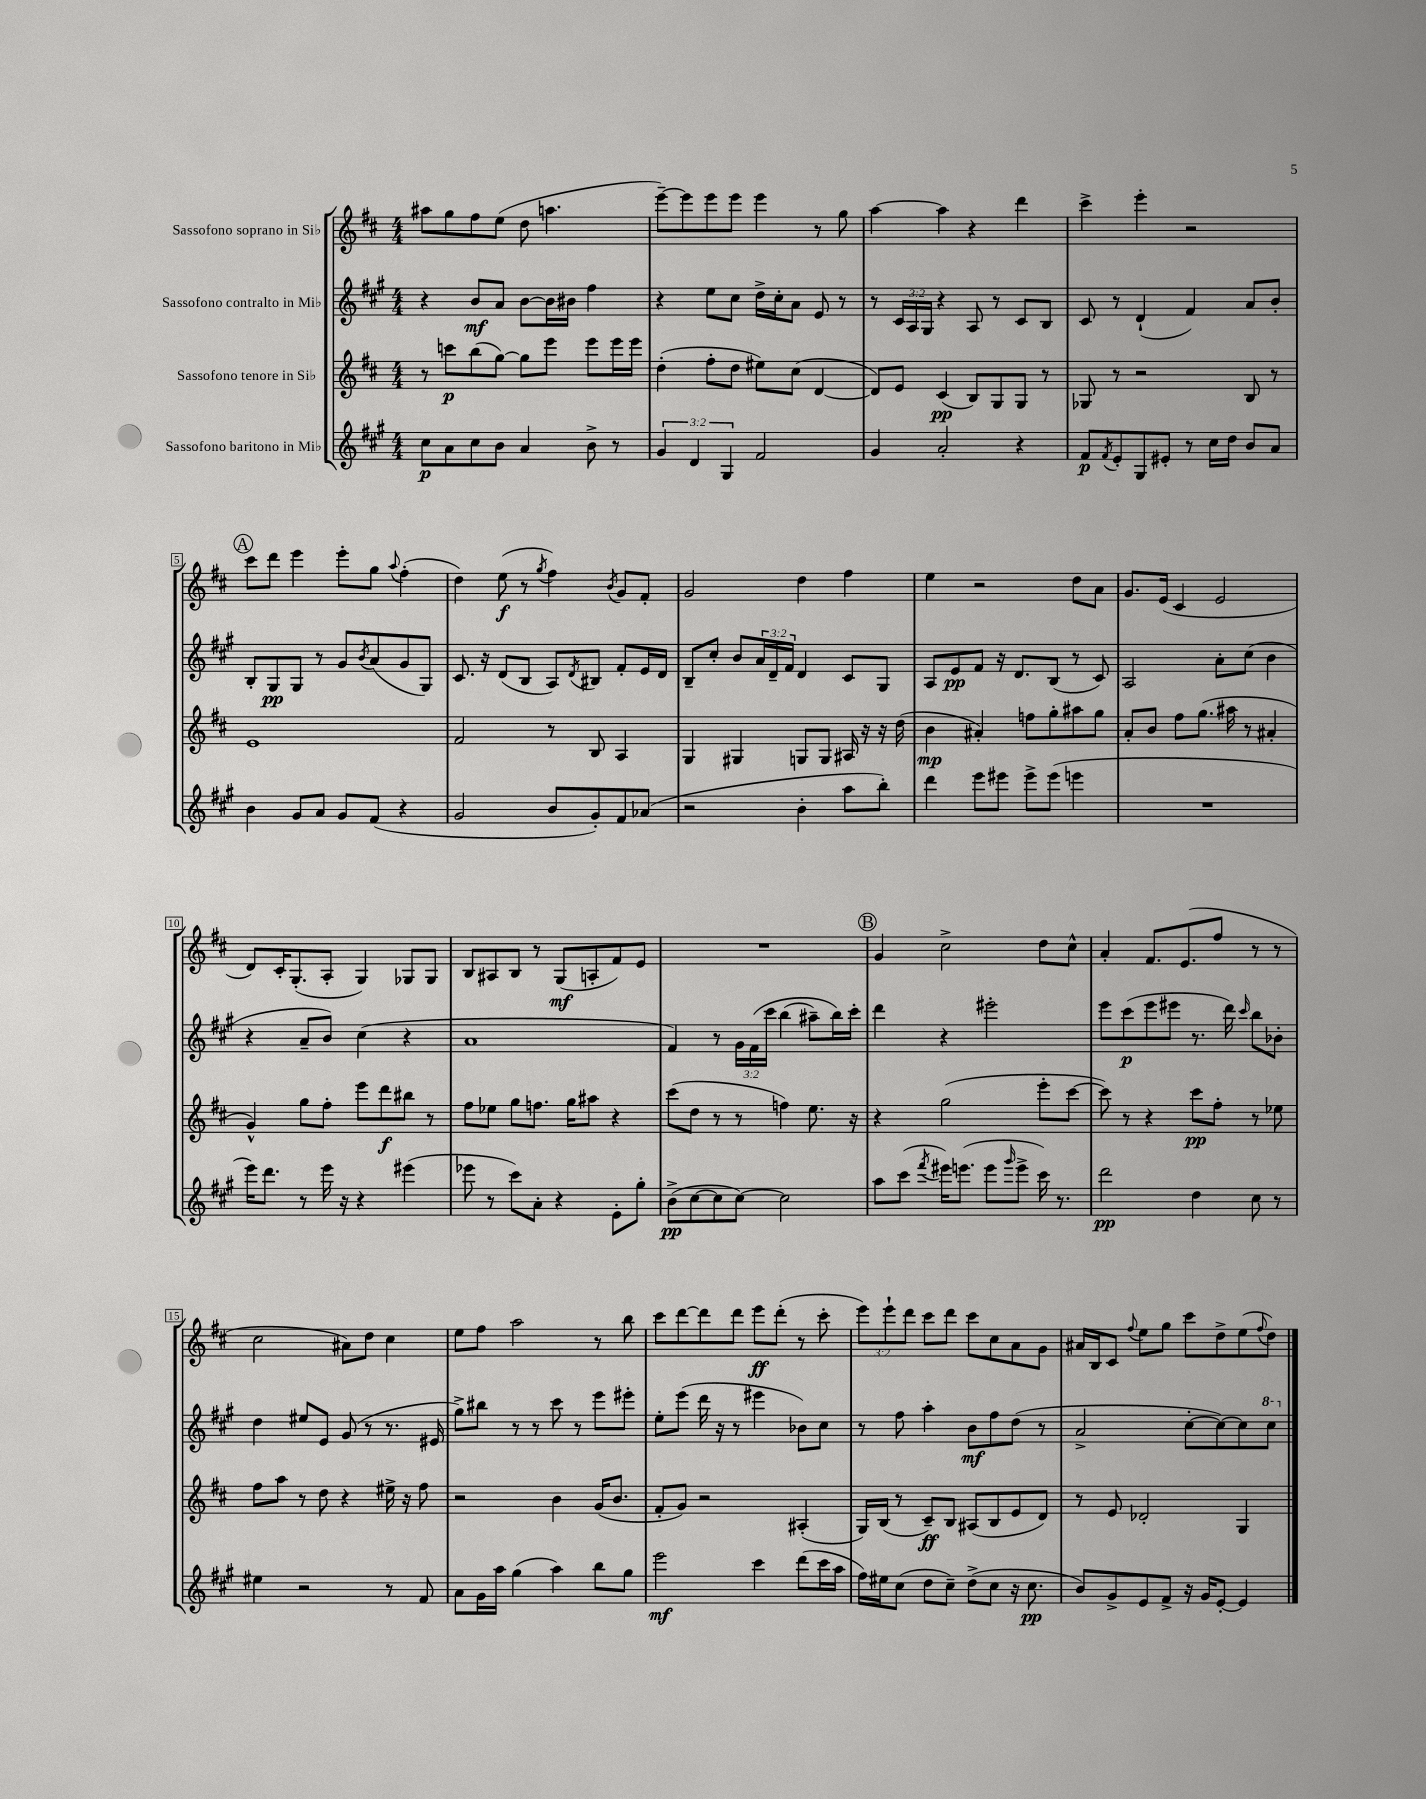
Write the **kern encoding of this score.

**kern	**kern	**kern	**kern
*staff4	*staff3	*staff2	*staff1
*clefG2	*clefG2	*clefG2	*clefG2
*k[f#c#g#]	*k[f#c#]	*k[f#c#g#]	*k[f#c#]
*M4/4	*M4/4	*M4/4	*M4/4
8cc#	8r	4r	8aa#
8a	8ccc	.	8gg
8cc#	(8bb	8b	8ff#
8b	[8gg)	8a	(8ee
4a	8gg]	[8b	8dd
.	8eee	16b]	4.aa
.	.	16b#	.
8b^	8eee	4ff#	.
8r	16eee	.	.
.	16eee	.	.
=	=	=	=
6g#	(4dd'	4r	[8eee~)
.	.	.	8eee]
6d	.	.	.
.	8ff#'	8ee	8eee
6G#	.	.	.
.	8dd	8cc#	8eee
2f#	8ee#)	16dd^	4eee
.	.	16cc#'	.
.	(8cc#	8a	.
.	[4d	8e	8r
.	.	8r	8gg
=	=	=	=
4g#	8d])	8r	[4aa
.	8e	24c#	.
.	.	24A	.
.	.	24G#	.
2a'	(4c#	4r	4aa]
.	8B)	8A	4r
.	8G	8r	.
4r	8G	8c#	4ddd
.	8r	8B	.
=	=	=	=
8f#	8G-	8c#	4ccc#^
8qf#	.	.	.
8e'	8r	8r	.
8G#	2r	(4d`	4eee'
8e#'	.	.	.
8r	.	4f#)	2r
16cc#	.	.	.
16dd	.	.	.
8b	8B	8a	.
8a	8r	8b'	.
=	=	=	=
4b	1e	8B'	8ccc#
.	.	8G#	8ddd
8g#	.	8G#	4eee
8a	.	8r	.
8g#	.	8g#	8eee'
.	.	8qb	.
(8f#	.	(8a	8gg
.	.	.	8qqaa
4r	.	8g#	(4ff#'
.	.	8G#)	.
=	=	=	=
2g#	2f#	8.c#	4dd)
.	.	16r	.
.	.	(8d	(8ee
.	.	8B	8r
.	.	.	8qgg
8b	8r	8A)	4ff#)
.	.	8qd	.
8g#')	8B	8B#	.
.	.	.	8qb
8f#	4A	8f#'	8g
(8a-	.	16e	8f#'
.	.	16d	.
=	=	=	=
2r	4G	8B~	2g
.	.	8cc#'	.
.	4G#	8b	.
.	.	24a	.
.	.	24d~	.
.	.	24f#	.
4b'	8G	4d	4dd
.	8G	.	.
8aa	16A#	8c#	4ff#
.	16r	.	.
8bb')	16r	8G#	.
.	(16dd	.	.
=	=	=	=
4ddd	4b	8A	4ee
.	.	8e	.
8eee	4a#')	8f#	2r
8eee#	.	16r	.
.	.	8.d	.
8eee#^	8ff	.	.
(8eee#	8gg'	(8B	.
4eee	8aa#	8r	8dd
.	8gg	8c#)	8a
=	=	=	=
1r	8a'	2A	8.g
.	8b	.	.
.	.	.	(16e
.	8ff#	.	4c#
.	(8.gg	.	.
.	.	8a'	2e
.	16aa#	.	.
.	8r	(8cc#	.
.	4a#'	4b	.
=	=	=	=
16eee)	4g^^)	4r	8d)
8.ddd	.	.	.
.	.	.	16c#'
.	.	.	(8.G'
8r	8gg	8a~	.
16eee	8ff#'	8b)	8A'
16r	.	.	.
4r	8eee	(4cc#	4G)
.	8ddd	.	.
(4eee#	8bb#	4r	8G-
.	8r	.	8G-
=	=	=	=
8eee-	8ff#	1a	8B
8r	8ee-	.	8A#
8ccc#)	8gg	.	8B
8a'	8.ff	.	8r
4r	.	.	(8G
.	16gg	.	.
.	8aa#	.	8A'
8e'	4r	.	8f#)
8gg#'	.	.	8e
=	=	=	=
(8b^	(8ccc#	4f#)	1r
[8cc#	8dd	.	.
8cc#]	8r	8r	.
[8cc#)	8r	24g#	.
.	.	&(24f#	.
.	.	24ccc#	.
2cc#]	4ff)	(4bb	.
.	8.ee	8aa#~)	.
.	.	16bb&)	.
.	16r	16ccc#'	.
=	=	=	=
8aa	4r	4ddd	4g
(8ccc#	.	.	.
8qfff#	.	.	.
16eee#)	(2gg	4r	2cc#^
(8.eee	.	.	.
8eee	.	2eee#'	.
16qqggg#	.	.	.
8eee^	.	.	.
16ccc#)	8eee'	.	8dd
8.r	.	.	.
.	[8ccc#	.	8cc#^^
=	=	=	=
2ddd	8ccc#])	8eee	4a'
.	8r	(8ccc#	.
.	4r	8eee	8.f#
.	.	8eee#	.
.	.	.	(8.e
4dd	8ccc#	8.r	.
.	8ff#'	.	8ff#
.	.	16ddd)	.
.	.	16qqccc#	.
8cc#	8r	8bb	8r
8r	8ee-	8b-'	8r
=	=	=	=
4ee#	8ff#	4dd	2cc#
.	8aa	.	.
2r	8r	8ee#	.
.	8dd	8e	.
.	4r	(8g#	8a#)
.	.	8r	8dd
8r	16ee#^	8.r	4cc#
.	16r	.	.
8f#	8ff#	.	.
.	.	16e#	.
=	=	=	=
8a	2r	8gg#^)	8ee
16g#	.	8bb#	8ff#
16aa	.	.	.
(4gg#	.	8r	2aa
.	.	8r	.
4aa)	4b	8ccc#	.
.	.	8r	.
8bb	(16g	8eee	8r
.	8.b	.	.
8gg#	.	8eee#'	8bb
=	=	=	=
2eee	8f#'	8ee'	8ccc#
.	8g)	(8eee	[8ddd
.	2r	16ddd	8ddd]
.	.	16r	.
.	.	8r	8ddd
4ccc#	.	4eee#	8eee
.	.	.	(8ddd'
(8ddd	(4A#'	8b-)	8r
16ccc#	.	8cc#	8ccc#'
16aa	.	.	.
=	=	=	=
16ff#)	16G)	8r	12eee)
16ee#	(16B	.	.
.	.	.	12eee`
(8cc#	8r	8ff#	.
.	.	.	12ddd
8dd	8c#~)	4aa'	8ccc#
8cc#~)	8B	.	8ddd
(8dd^	(8A#	8b	8ccc#
8cc#	8B	8ff#	8cc#
16r	8e	(8dd	8a
8.cc#	.	.	.
.	8d)	8r	8g
=	=	=	=
8b)	8r	2a^	16a#
.	.	.	16B
8g#^	8e	.	8c#
.	.	.	8qqff#
8e	2d-'	.	8ee
8f#^	.	.	8gg
16r	.	[8cc#'	8ccc#
16g#	.	.	.
[8e'	.	8cc#_)	8dd^
4e]	4G	8cc#]	(8ee
.	.	.	8qqff#
.	.	8ccc#	8dd)
==	==	==	==
*-	*-	*-	*-
